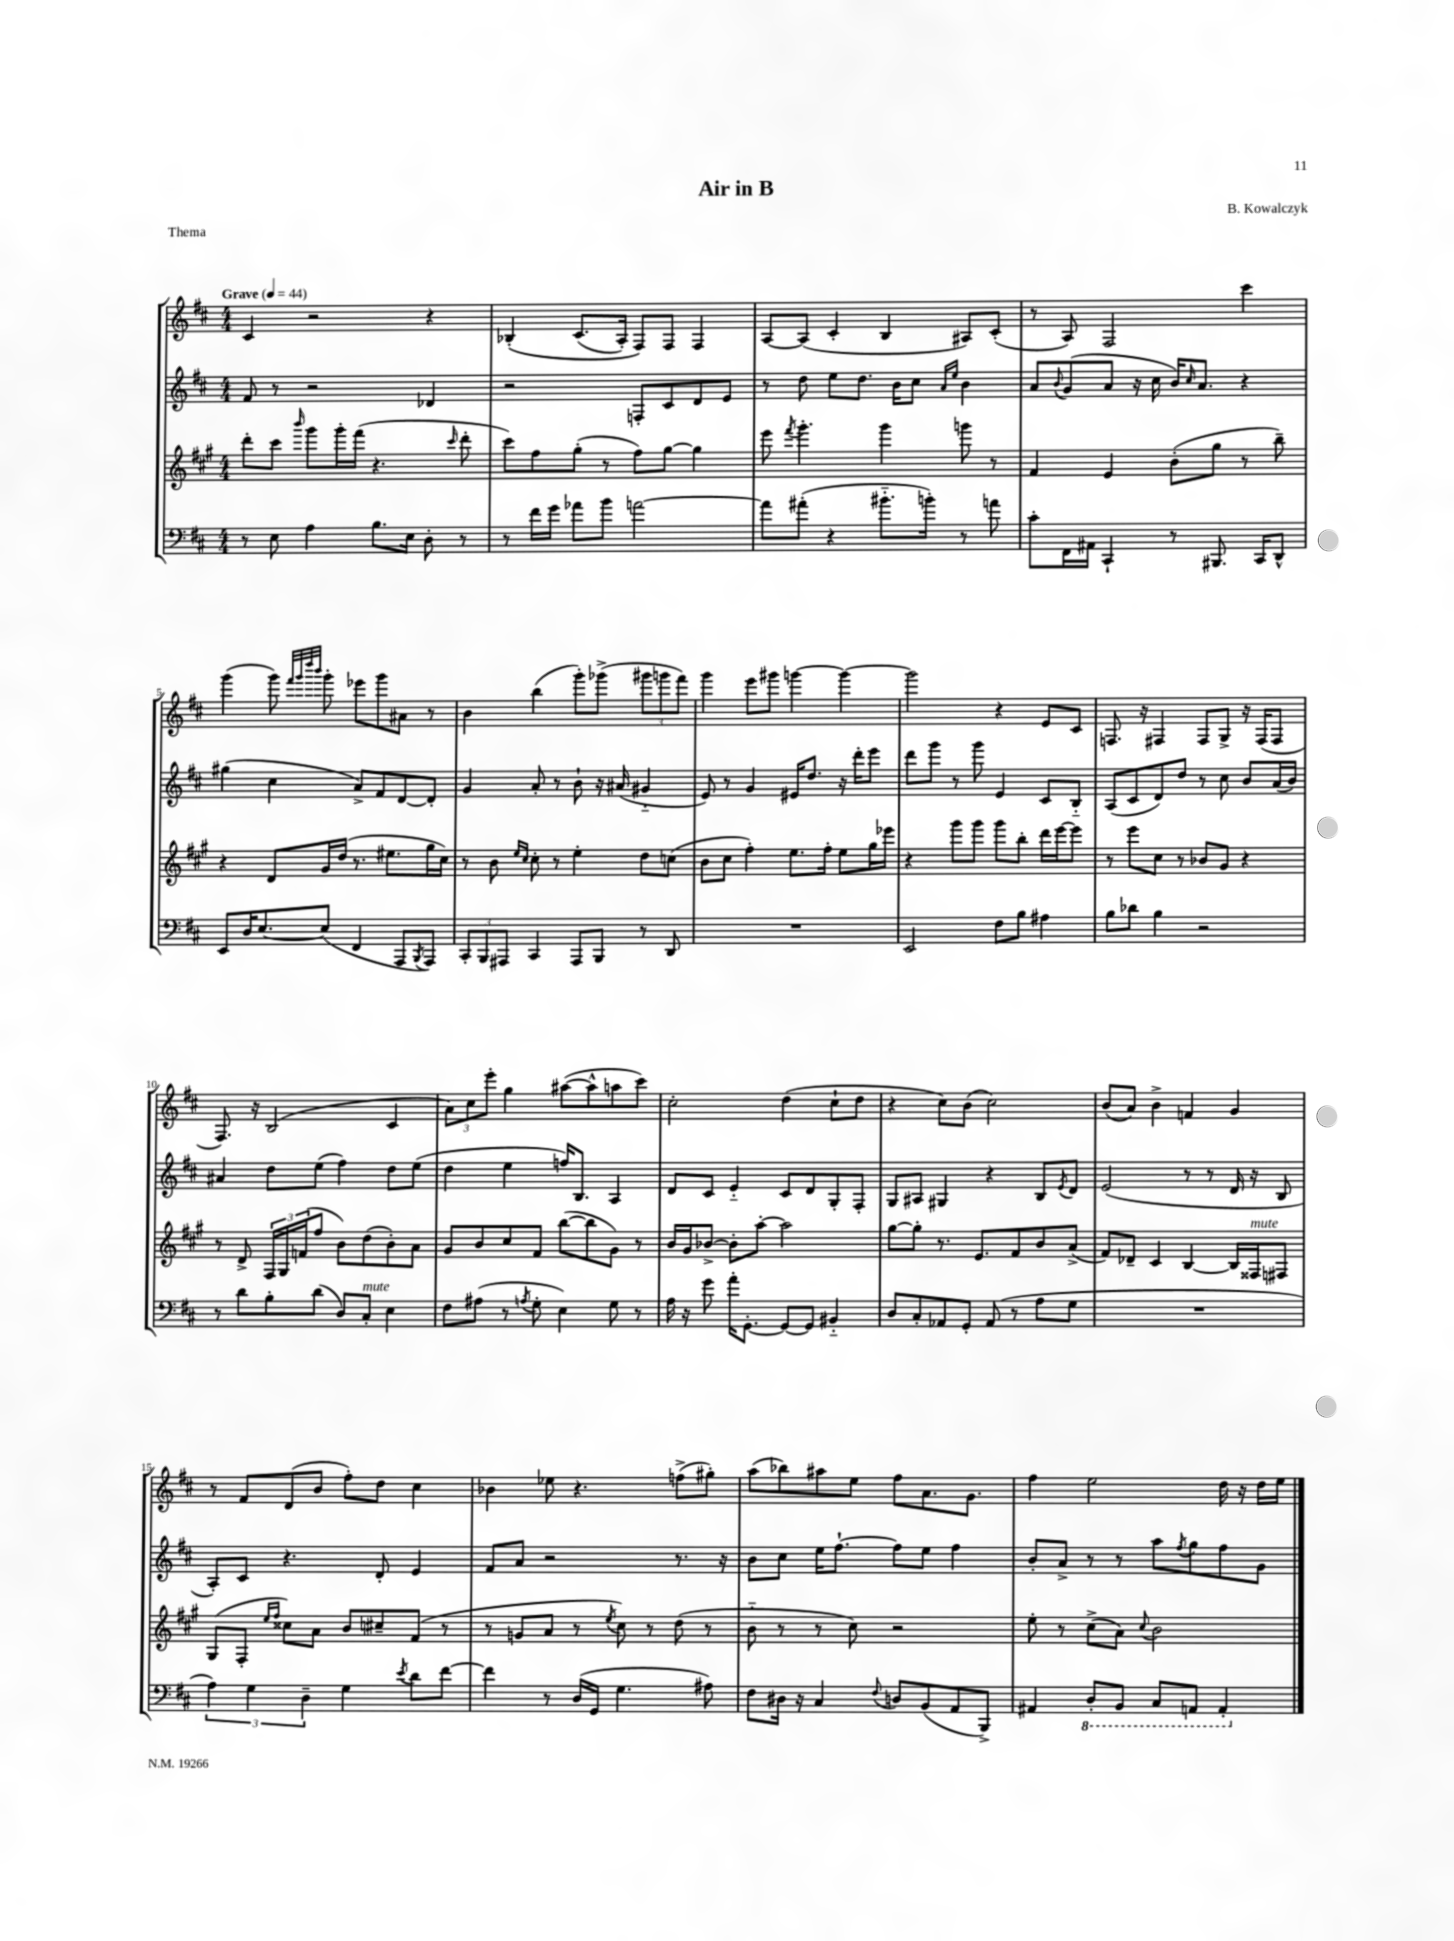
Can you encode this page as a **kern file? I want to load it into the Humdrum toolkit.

**kern	**kern	**kern	**kern
*staff4	*staff3	*staff2	*staff1
*clefF4	*clefG2	*clefG2	*clefG2
*k[f#c#]	*k[f#c#g#]	*k[f#c#]	*k[f#c#]
*M4/4	*M4/4	*M4/4	*M4/4
*MM44	*MM44	*MM44	*MM44
8r	8ddd'\L	8f#/	4c#/
8E\	8ccc#\J	8r	.
.	16qqbbb/	.	.
4A\	8ggg#\L	2r	2r
.	16ggg#'\L	.	.
.	(16fff#\JJ	.	.
8.B\L	4.r	.	.
16E\Jk	.	.	.
8D'\	.	4d-/	4r
.	16qqccc#/	.	.
8r	8ddd'\	.	.
=	=	=	=
8r	8ccc#\L)	2r	&(4B-'/
16f#\LL	8ff#\	.	.
16g\JJ	.	.	.
8a-\L	(8gg#'\J	.	(8.c#/L
8b\J	8r	.	.
.	.	.	16A'/Jk)
[2a\	8ff#\L)	8F'/L	8F#/L&)
.	[8gg#\J	8c#/	8F#/J
.	4gg#\]	8d/	4F#/
.	.	8e/J	.
=	=	=	=
8a\]L	8eee\	8r	[8A/L
.	8qfff#/	.	.
(8a#'\J	4.ggg#'\	8dd\	(8A/]J
4r	.	8ee\L	4c#'/
.	.	8.dd\J	.
8.b#'~\L	4ggg#\	.	4B/
.	.	16b\LK	.
.	.	8cc#\J	.
16b'\Jk)	.	.	.
.	.	16qqa/LL	.
.	.	16qqee/JJ	.
8r	8ggg\	4b\	8A#/L)
8a\	8r	.	(8c#'/J
=	=	=	=
8c#'\L	4f#/	8a/L	8r
.	.	8qqb/	.
16FF#\L	.	(8g/	8A/)
16AA#\JJ	.	.	.
4CC#`/	4e/	8a/J	2F#/
.	.	16r	.
.	.	16cc#\	.
8r	(8b'\L	16b/LK)	.
.	.	16qqcc#/	.
.	.	8.a/J	.
8.BBB#/	8gg#\J	.	.
.	8r	4r	4ccc#\
16CC#/LK	.	.	.
8DD^^/J	8bb~\)	.	.
=	=	=	=
8EE/L	4r	(4gg#\	(4ggg\
16D/K	.	.	.
[8.E/	.	.	.
.	8d/L	4cc#\	8ggg\)
.	.	.	32qqfff#/LLL
.	.	.	32qqggg/
.	.	.	32qqdddd/
.	.	.	32qqbbb/JJJ
(8E/]J	16g#/L	.	8ggg'\
.	(16dd/JJ	.	.
4FF#/	8.r	8a^/L)	8eee-\L
.	.	8f#/	8ggg\
.	8.ee#\L	.	.
8AAA/L	.	[8d/	8a#\J
8qBBB/	.	.	.
8AAA/J)	16gg#\L	8d'/]J	8r
.	16cc#\JJ)	.	.
=	=	=	=
12CC#'/L	8r	4g/	4b\
12BBB/	.	.	.
.	8b\	.	.
12AAA#/J	.	.	.
.	16qqee/LL	.	.
.	16qqcc#/JJ	.	.
4CC#/	8cc#'\	8a'/	(4bb\
.	8r	8r	.
8AAA#/L	4ee'\	8b`\	8ggg'\L)
8BBB/J	.	16r	(8ggg-^\J
.	.	(16a#/	.
8r	8dd\L	4g#'~/	12ggg#\L
.	.	.	12ggg\
8DD/	(8cc\J	.	.
.	.	.	12fff#\J)
=	=	=	=
1r	8b\L	8e/)	4ggg\
.	8cc#\J	8r	.
.	4ff#'\)	4g/	8eee\L
.	.	.	8ggg#\J
.	8.ee\L	16e#/LK	[4ggg\
.	.	8.dd/J	.
.	16ff#'\Jk	.	.
.	8ee\L	16r	4ggg\_
.	.	16ddd'\LK	.
.	16gg#\L	8eee\J	.
.	16eee-\JJ	.	.
=	=	=	=
2EE/	4r	8ddd\L	2ggg\]
.	.	8ggg\J	.
.	8ggg#\L	8r	.
.	8ggg#\J	8ggg\	.
8F#\L	8ggg#\L	4e/	4r
8B\J	8bb'\J	.	.
4A#\	16ddd\LL	8c#/L	8e/L
.	[16eee\J	.	.
.	8eee\]J	8B'~/J	8c#/J
=	=	=	=
8B\L	8r	(8A/L	8.F/
8d-\J	8eee\L	8c#/	.
.	.	.	16r
4B\	8cc#\J	8d/)	4F#/
.	8r	8dd/J	.
2r	8b-/L	8r	8F#/L
.	8g#/J	8cc#\	8G^/J
.	4r	8b/L	16r
.	.	.	(16F#/LK
.	.	(16a/L	8F#/J
.	.	16b/JJ)	.
=	=	=	=
8r	8r	4a#/	8.F#/)
8d\L	8d^/	.	.
.	.	.	16r
8B'\	24F#/LL	8dd\L	(2B/
.	24G#/	.	.
.	(24f/J	.	.
(8d\J	8ff#/J	(8ee\J	.
8D/L)	8b\L)	4ff#\)	.
8C#'/J	(8dd\	.	.
4E\	8b'\)	8dd\L	4c#/
.	8a\J	(8ee\J	.
=	=	=	=
8F#\L	8g#/L	4dd\	12a\L)
.	.	.	12cc#\
(8A#\J	8b/	.	.
.	.	.	12eee'\J
8r	8cc#/	4ee\	4gg\
8qA/	.	.	.
8G'\	8f#/J	.	.
4E\)	([8bb\L	16ff/LK)	([8aa#\L
.	.	8.B/J	.
.	8bb\]	.	8aa#^^\]
8G\	8g#\J)	4A/	8aa\
8r	8r	.	8ccc#\J)
=	=	=	=
16A\	16b/LL	8d/L	2cc#'\
16r	16g#/J	.	.
8g\	[8b-^/J	8c#/J	.
16a'\LK	8b-'\]L	4e'~/	.
[8.GG'\J	.	.	.
.	[8aa'\J	.	.
8GG/_L	2aa\]	8c#/L	(4dd\
8GG/]J	.	8d/	.
4BB#'~/	.	8G'/	8cc#`\L
.	.	8F#'/J	8dd\J
=	=	=	=
8D/L	[8gg#\L	8G/L	4r
8C#'/	8gg#'\]J	8A#/J	.
8AA-/	8.r	4G#/	8cc#\L)
8GG'/J	.	.	(8b\J
.	8.e/L	.	.
(8AA-/	.	4r	2cc#\)
8r	8f#/	.	.
8A\L	8b/	8B/L	.
.	.	8qe/	.
8G\J	(8a^/J	8d/J	.
=	=	=	=
1r	8f#/L)	(2e/	(8b/L
.	8d-~/J	.	8a/J)
.	4c#/	.	4b^\
.	[4B/	8r	4f/
.	.	8r	.
.	16B/]LL	16d/	4g/
.	16F##/J	16r	.
.	8F#/J	8B/	.
=	=	=	=
6A\)	(8G#/L	8A'/L)	8r
.	8F#'/J	8c#/J	8f#/L
6G\	.	.	.
.	16qqee/LL	.	.
.	16qqff#/JJ	.	.
.	8cc##\L)	4.r	(8d/
6D~\	.	.	.
.	8a\J	.	8b/J
4G\	8b/L	.	8ff#'\L)
.	8cc#~/	8d'/	8dd\J
8qe/	.	.	.
8d\L	(8f#/J	4e/	4cc#\
[8f#\J	8r	.	.
=	=	=	=
4f#\]	8r	8f#/L	4b-\
.	8g/L	8a/J	.
8r	8a/J	2r	8ee-\
(16D/LL	8r	.	4.r
16GG/JJ	.	.	.
.	8qee/	.	.
4.G\	8cc#\)	.	.
.	8r	.	.
.	(8dd\	8.r	(8ff^\L
8A#\)	8r	.	8gg#'\J)
.	.	16r	.
=	=	=	=
8F#\L	8b'~\	8b\L	(8aa\L
16D#\Jk	8r	8cc#\J	8bb-\)
16r	.	.	.
4C#/	8r	16ee\LK	8aa#\
.	.	[8.ff#`\J	.
.	8cc#\)	.	8ee\J
8qqF#/	.	.	.
8D/L	2r	8ff#\]L	8ff#\L
(8BB/	.	8ee\J	8.a\
8AA/	.	4ff#\	.
.	.	.	8.g\J
8BBB^/J)	.	.	.
=	=	=	=
4AA#/	8ee'\	8b'/L	4ff#\
.	8r	8a^/J	.
8DD'/L	(8cc#^\L	8r	2ee\
8BBB/J	8a\J)	8r	.
.	8qqcc#/	.	.
8CC#/L	2b\	8aa\L	.
.	.	8qff#/	.
8AAA/J	.	8gg\	.
4AAA'/	.	8ff#\	16dd\
.	.	.	16r
.	.	8g\J	16dd\LL
.	.	.	16ee\JJ
==	==	==	==
*-	*-	*-	*-
